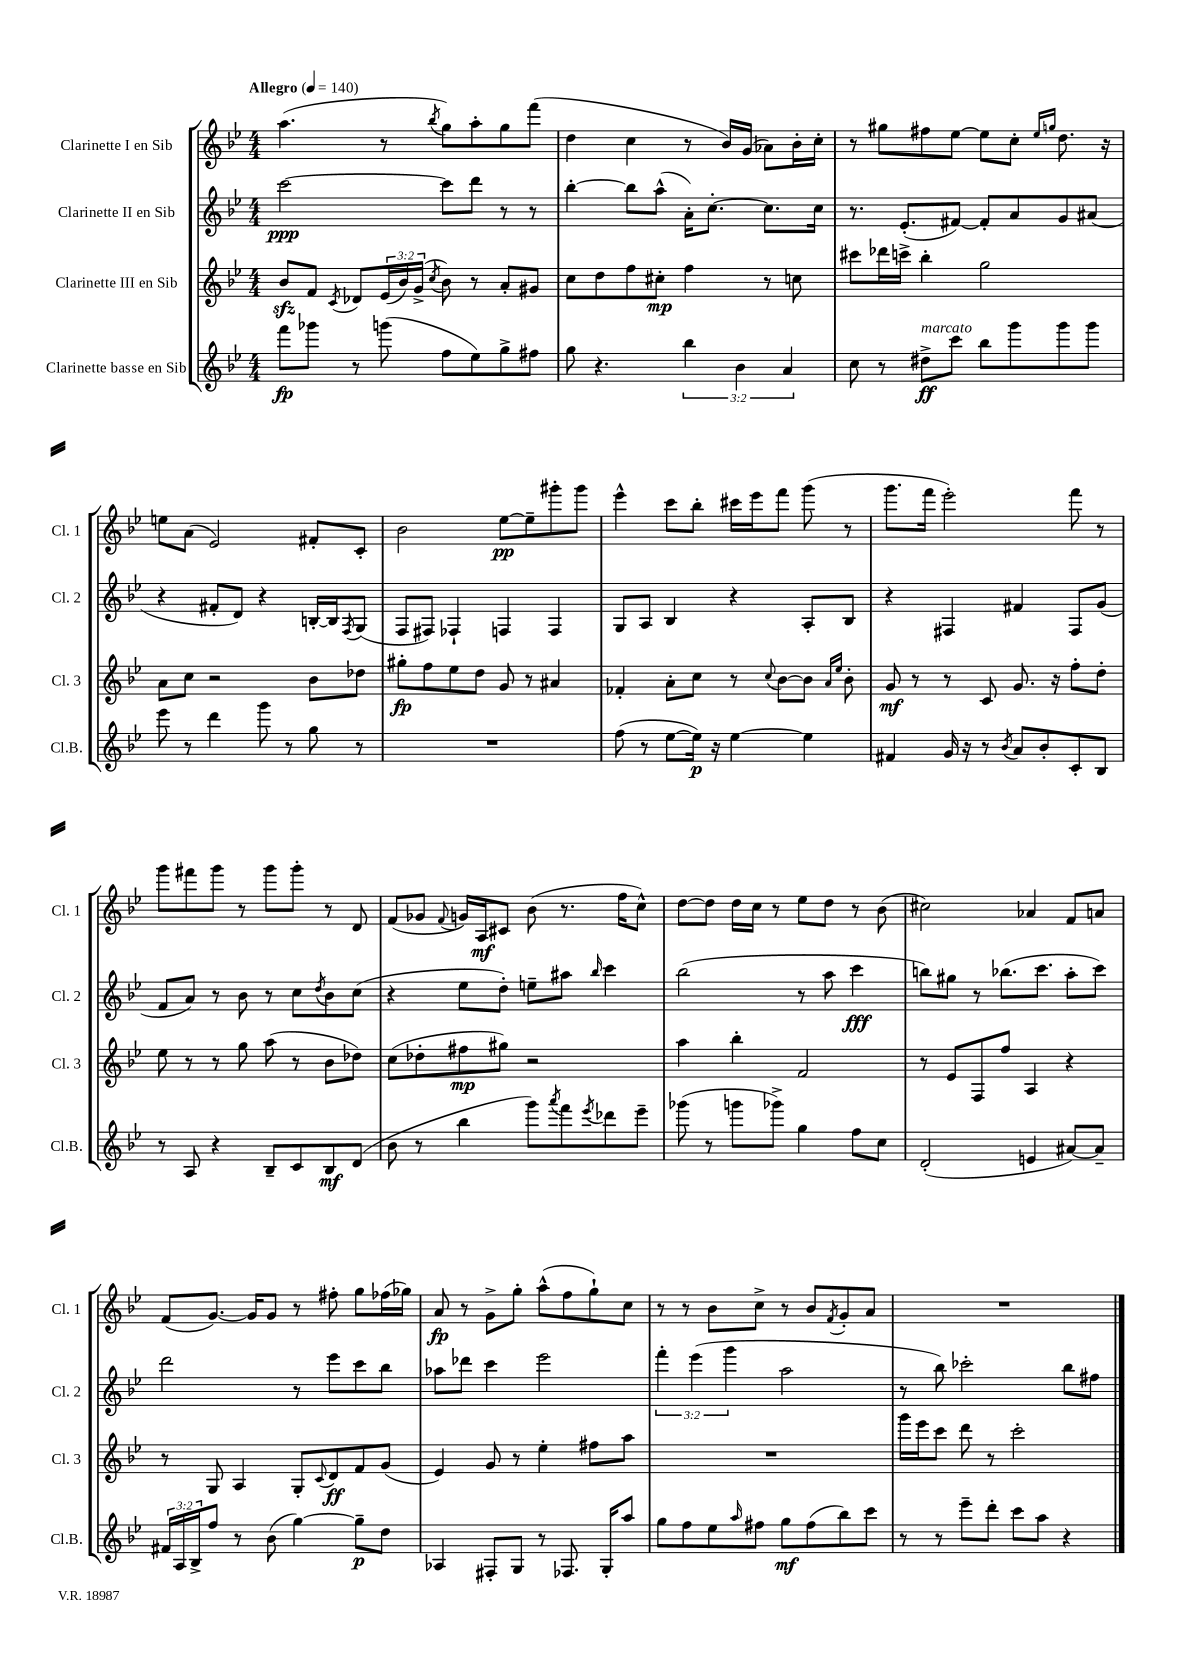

**kern	**kern	**kern	**kern
*staff4	*staff3	*staff2	*staff1
*clefG2	*clefG2	*clefG2	*clefG2
*k[b-e-]	*k[b-e-]	*k[b-e-]	*k[b-e-]
*M4/4	*M4/4	*M4/4	*M4/4
*MM140	*MM140	*MM140	*MM140
8fff	8b-	[2ccc	(4.aa
8ggg-	8f	.	.
.	8qc	.	.
8r	8d-	.	.
(8ggg	(24e-	.	8r
.	24b-)	.	.
.	(24g^	.	.
.	8qcc	.	8qbb-
8ff	8b-)	8ccc]	8gg)
8ee-)	8r	8ddd	8aa'
8gg^	8a'	8r	8gg
8ff#	8g#	8r	(8fff
=	=	=	=
8gg	8cc	[4bb-'	4dd
4.r	8dd	.	.
.	8ff	8bb-]	4cc
.	8cc#'	(8aa^^	.
6bb-	4ff	16a')	8r
.	.	[8.cc'	.
.	.	.	16b-)
6b-	.	.	.
.	.	.	(16g
.	8r	8.cc]	8a-)
6a	.	.	.
.	8cc	.	16b-'
.	.	16cc	16cc'
=	=	=	=
8cc	8ccc#	8.r	8r
8r	16ddd-	.	8gg#
.	16ccc^	(8.e-'	.
8dd#^	4bb-'	.	8ff#
8ccc	.	[8f#)	[8ee-
8bb-	2gg	8f#']	8ee-]
8ggg	.	8a	8cc'
.	.	.	16qqee-
.	.	.	16qqgg
8ggg	.	8g	8.dd
8ggg	.	(8a#	.
.	.	.	16r
=	=	=	=
8eee-	8a	4r	8ee
8r	8cc	.	(8a
4ddd	2r	8f#'	2e-)
.	.	8d)	.
8ggg	.	4r	.
8r	.	.	.
8gg	8b-	[16B'	8f#'
.	.	16B]	.
.	.	8qF	.
8r	8dd-	(8G	8c'
=	=	=	=
1r	8gg#'	8F	2b-
.	8ff	8F#)	.
.	8ee-	4F-`	.
.	8dd	.	.
.	8g	4F	[8ee-
.	8r	.	8ee-~]
.	4a#	4F	8ggg#'
.	.	.	8ggg#
=	=	=	=
(8ff	4f-'	8G	4eee-^^
8r	.	8A	.
[8ee-	8a'	4B-	8ccc
16ee-])	8cc	.	8bb-'
16r	.	.	.
[4ee-	8r	4r	16ccc#
.	.	.	16eee-
.	8qqcc	.	.
.	[8b-	.	8fff
4ee-]	8b-]	8A'	(8ggg
.	16qqa	.	.
.	16qqee-	.	.
.	8b-'	8B-	8r
=	=	=	=
4f#	8g	4r	8.ggg
.	8r	.	.
.	.	.	16fff
16g	8r	4F#	2eee-')
16r	.	.	.
8r	8c	.	.
8qb-	.	.	.
8a	8.g	4f#	.
8b-'	.	.	.
.	16r	.	.
8c'	8ff'	8F#	8fff
8B-	8dd'	(8g	8r
=	=	=	=
8r	8ee-	8f	8ggg
8A	8r	8a)	8fff#
4r	8r	8r	8ggg
.	8gg	8b-	8r
8B-~	(8aa	8r	8ggg
8c	8r	8cc	8ggg'
.	.	8qdd	.
8B-	8b-	8b-	8r
(8d	8dd-)	(8cc	8d
=	=	=	=
8b-	(8cc	4r	(8f
8r	8dd-'	.	8g-
.	.	.	8qqf
4bb-	8ff#	8ee-	16g)
.	.	.	16A
.	8gg#)	8dd')	8c#
8ggg)	2r	8ee~	(8b-
8qaaa	.	.	.
8fff	.	8aa#	8.r
8qeee-	.	16qqbb-	.
8ddd-	.	4ccc	.
.	.	.	16ff
8eee-~	.	.	8cc^^)
=	=	=	=
(8ggg-	4aa	(2bb-	[8dd
8r	.	.	8dd]
8ggg	4bb-'	.	16dd
.	.	.	16cc
8ggg-^)	.	.	8r
4gg	2f	8r	8ee-
.	.	8aa	8dd
8ff	.	4ccc	8r
8cc	.	.	(8b-
=	=	=	=
(2d'	8r	8bb)	2cc#)
.	8e-	8gg#	.
.	8F	8r	.
.	8ff	(8.bb-	.
4e	4A	.	4a-
.	.	8.ccc	.
[8a#)	4r	8aa'	8f
8a#~]	.	8ccc)	8a
=	=	=	=
24f#	8r	2ddd	(8f
24A	.	.	.
24B-^	.	.	.
8ff	8G	.	[8.g)
8r	4A	.	.
.	.	.	16g]
(8b-	.	.	8g
[4gg)	8G'	8r	8r
.	8qqc	.	.
.	8d	8eee-	8ff#'
8gg~]	8f	8ccc	8gg
8dd	(8g	8bb-	(16ff-
.	.	.	16gg-)
=	=	=	=
4A-	4e-)	8aa-	8a
.	.	8ddd-	8r
8F#'	8g	4ccc	8g^
8G	8r	.	8gg'
8r	4ee-'	2eee-	(8aa^^
8.F-	.	.	8ff
.	8ff#	.	8gg`)
16G'	.	.	.
8aa	8aa	.	8cc
=	=	=	=
8gg	1r	6fff'	8r
8ff	.	.	8r
.	.	(6eee-	.
8ee-	.	.	8b-
.	.	6ggg	.
16qqaa	.	.	.
8ff#	.	.	8cc^
8gg	.	2aa	8r
(8ff#	.	.	8b-
.	.	.	8qf
8bb-)	.	.	8g'
8ccc	.	.	8a
=	=	=	=
8r	16ggg	8r	1r
.	16eee-	.	.
8r	8ccc	8bb-)	.
8eee-~	8ddd	2ccc-'	.
8ddd'	8r	.	.
8ccc	2ccc'	.	.
8aa	.	.	.
4r	.	8bb-	.
.	.	8ff#	.
==	==	==	==
*-	*-	*-	*-
